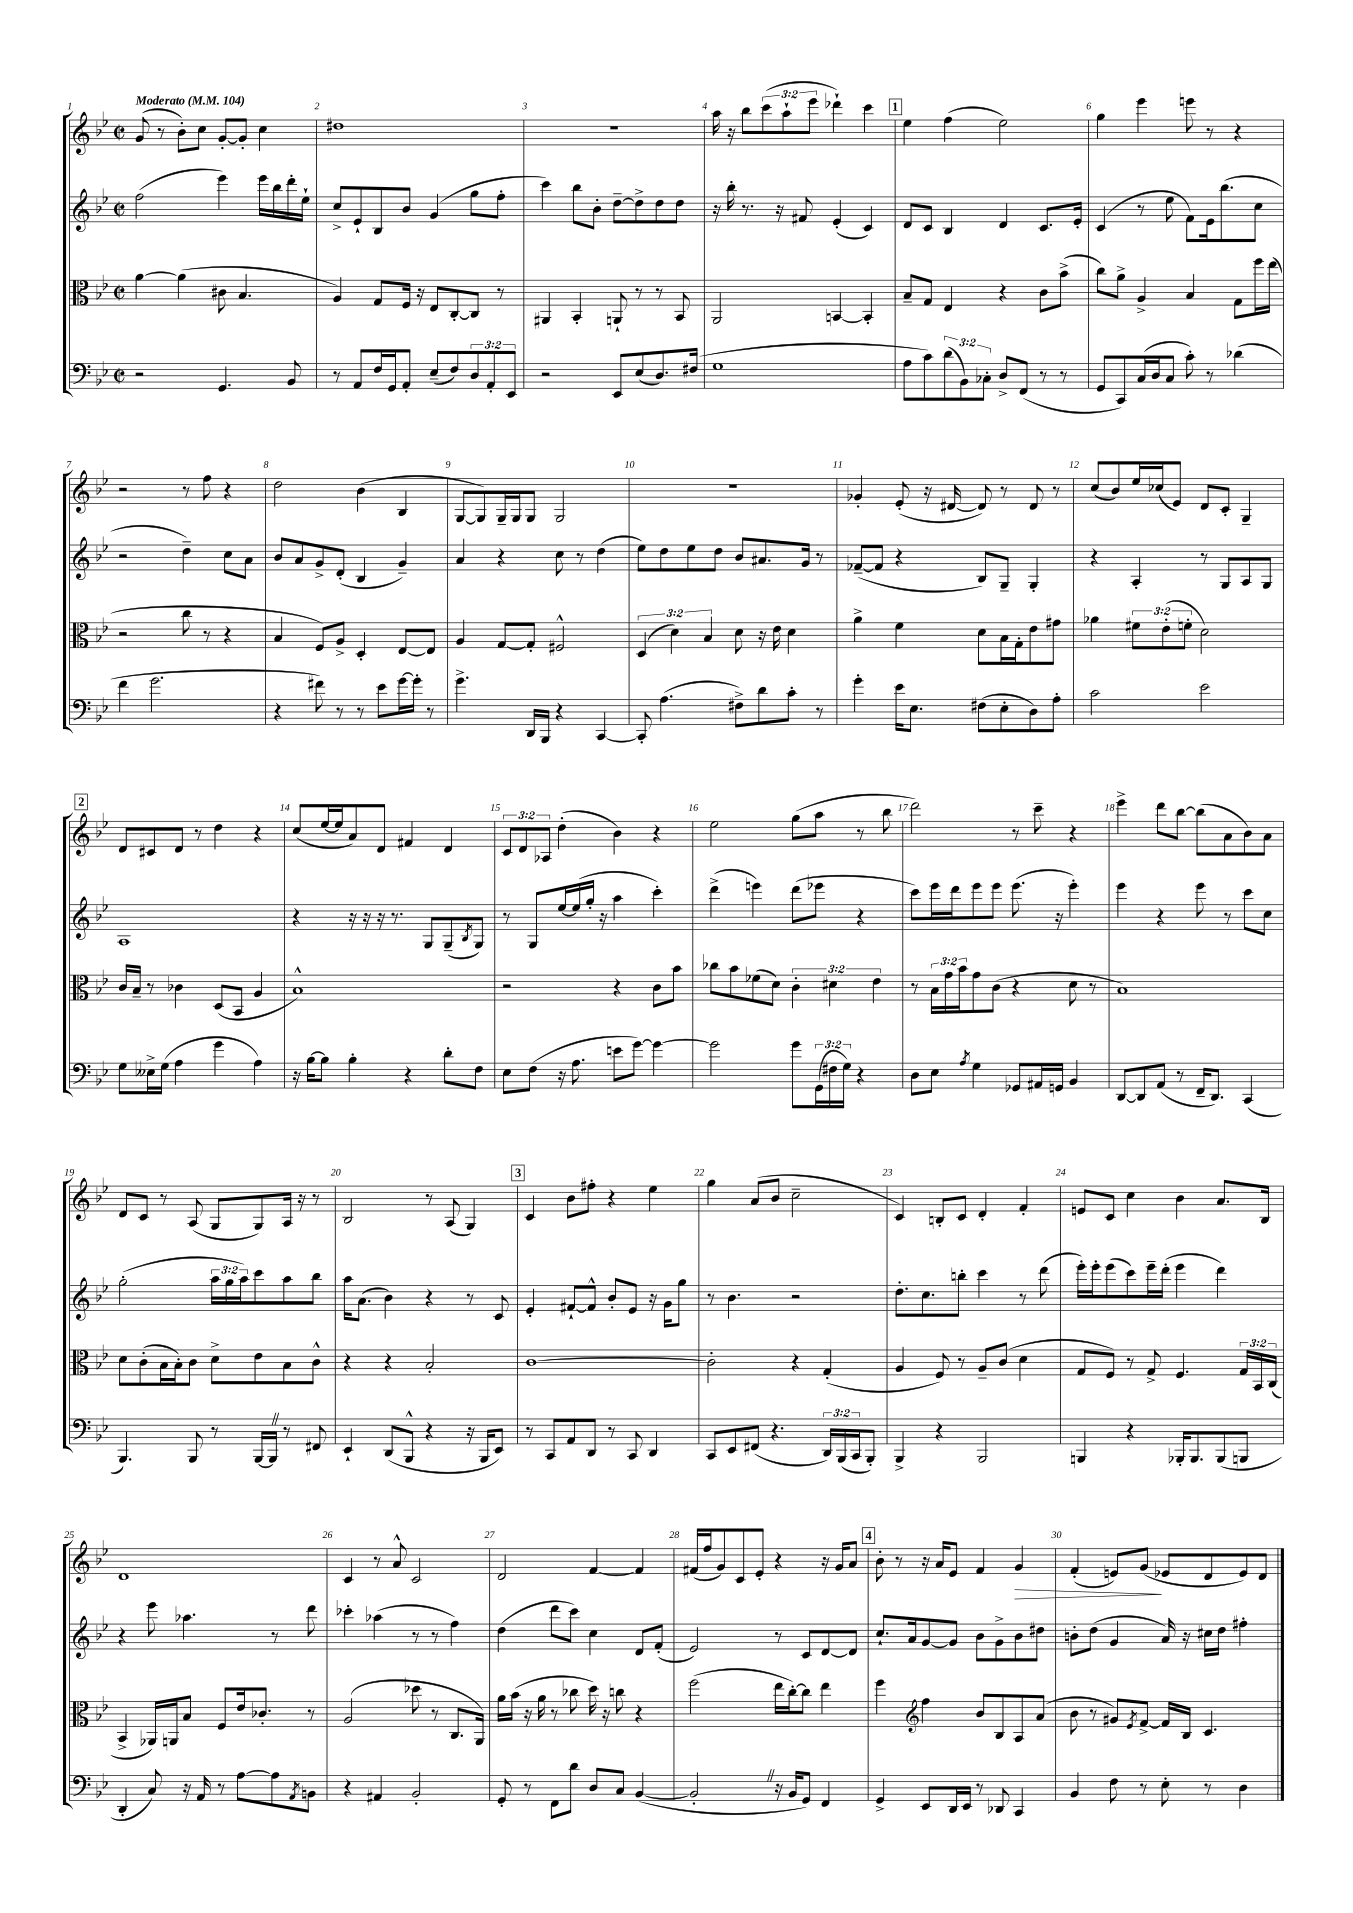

**kern	**kern	**kern	**kern	**dynam
*part4	*part3	*part2	*part1	*part1
*staff4	*staff3	*staff2	*staff1	*staff1
*clefF4	*clefC3	*clefG2	*clefG2	*
*k[b-e-]	*k[b-e-]	*k[b-e-]	*k[b-e-]	*
*M2/2	*M2/2	*M2/2	*M2/2	*
*met(c|)	*met(c|)	*met(c|)	*met(c|)	*
*MM104	*MM104	*MM104	*MM104	*
=1	=1	=1	=1	=1
!	!	!	!LO:TX:a:B:t=Moderato	!
2r	[4a\	(2ff\	(8g/	.
.	.	.	8r	.
.	(4a\]	.	8b-'\L)	.
.	.	.	8cc\J	.
4.GG/	8c#X\	4eee-\)	[8g'/L	.
.	4.B-/	.	8g'/J]	.
.	.	16eee-\LL	4cc\	.
.	.	16bb-\	.	.
8BB-/	.	16ddd'\	.	.
.	.	16ee-`\JJ	.	.
=2	=2	=2	=2	=2
8r	4A/)	8cc^/L	1dd#X	.
8AA/L	.	8e-`/	.	.
16F/L	8G/L	8B-/	.	.
16GG/J	.	.	.	.
8AA'/J	16F/Jk	8b-/J	.	.
.	16r	.	.	.
(8E-~/L	8E-/L	(4g/	.	.
8F/)	[8C'/	.	.	.
12D/	8C/J]	8gg\L	.	.
12AA'/	.	.	.	.
.	8r	8ff'\J	.	.
12EE-/J	.	.	.	.
=3	=3	=3	=3	=3
2r	4AA#X/	4ccc\)	1r	.
.	4BB-'/	8bb-\L	.	.
.	.	8b-'\J	.	.
8EE-/L	8AAn`/	[8dd~\L	.	.
(8E-/	8r	8dd^\]	.	.
8.D/)	8r	8dd\	.	.
.	8BB-/	8dd\J	.	.
(16F#X/Jk	.	.	.	.
=4	=4	=4	=4	=4
1G	2AA/	16r	16aa\	.
.	.	16bb-'\	16r	.
.	.	8.r	8bb-\L	.
.	.	.	(12ccc\	.
.	.	16r	.	.
.	.	.	12aa`\	.
.	.	8f#X/	.	.
.	.	.	12eee-\J	.
.	[4BBn/	(4e-'/	4ddd-X`\)	.
.	4BB'/]	4c/)	4ccc\	.
!!LO:REH:place=s1:t=1
=5	=5	=5	=5	=5
8A\L	8B-~/L	8d/L	4ee-\	.
8c\)	8G/J	8c/J	.	.
(12d\	4E-/	4B-/	(4ff\	.
12BB-\)	.	.	.	.
12C-X'\J	.	.	.	.
8D^/L	4r	4d/	2ee-\)	.
(8FF/J	.	.	.	.
8r	8c\L	8.c/L	.	.
8r	(8b-^\J	.	.	.
.	.	16e-'/Jk	.	.
=6	=6	=6	=6	=6
8GG/L	8cc\L)	(4c/	4gg\	.
8CC/)	8a^\J	.	.	.
(16C/L	4A^/	8r	4eee-\	.
16D/J	.	.	.	.
8C/J	.	8ee-\	.	.
8c'\)	4B-/	8f\L)	8eeen\	.
8r	.	16e-\k	8r	.
.	.	(8.bb-\	.	.
(4d-X\	8G\L	.	4r	.
.	16ff\L	8cc\J	.	.
.	(16ee-\JJ	.	.	.
!!LO:LB:g=z
=7	=7	=7	=7	=7
4f\	2r	2r	2r	.
2.g\	.	.	.	.
.	8cc\	4dd~\)	8r	.
.	8r	.	8ff\	.
.	4r	8cc\L	4r	.
.	.	8a\J	.	.
=8	=8	=8	=8	=8
4r	4B-/	8b-/L	2dd\	.
.	.	8a/	.	.
8f#X\)	8F/L)	8g^/	.	.
8r	8A^/J	(8d'/J	.	.
8r	4D'/	4B-/	(4b-\	.
8e-\L	.	.	.	.
[16g\L	[8E-/L	4g~/)	4B-/	.
16g'\JJ]	.	.	.	.
8r	8E-/J]	.	.	.
=9	=9	=9	=9	=9
4.g^\	4A/	4a/	[8G/L	.
.	.	.	8G/])	.
.	[8G/L	4r	16G~/L	.
.	.	.	16G/J	.
16DD/LL	8G'/J]	.	8G/J	.
16BBB-/JJ	.	.	.	.
4r	2F#X^^/	8cc\	2G/	.
.	.	8r	.	.
[4CC/	.	(4dd\	.	.
=10	=10	=10	=10	=10
8CC'/]	(6D/	8ee-\L)	1r	.
(4.A\	.	8dd\	.	.
.	6d\)	.	.	.
.	.	8ee-\	.	.
.	6B-/	.	.	.
.	.	8dd\J	.	.
8F#X^\L)	8d\	8b-/L	.	.
8d\	16r	8.a#X/	.	.
.	16e-\	.	.	.
8c'\J	4d\	.	.	.
.	.	16g/Jk	.	.
8r	.	8r	.	.
=11	=11	=11	=11	=11
4g'\	4a^\	([8f-X~/L	4g-X'/	.
.	.	8f-/J]	.	.
16e-\KL	4f\	4r	(8e-'/	.
8.E-\J	.	.	.	.
.	.	.	16r	.
.	.	.	[16d#X/	.
(8F#X\L	8d\L	8B-/L)	8d#/])	.
8E-'\	16B-\L	8G~/J	8r	.
.	16G'\J	.	.	.
8D\)	8e-\	4G'/	8d#/	.
8A'\J	8g#X\J	.	8r	.
=12	=12	=12	=12	=12
2c\	4a-X\	4r	(8cc/L	.
.	.	.	8b-/)	.
.	12f#X\L	4A'/	16ee-/L	.
.	.	.	(16cc-X/J	.
.	(12e-'\	.	.	.
.	.	.	8e-/J)	.
.	12fn'\J	.	.	.
2e-\	2d\)	8r	8d/L	.
.	.	8G/L	8c'/J	.
.	.	8A/	4G~/	.
.	.	8G/J	.	.
!!LO:LB:g=z
!!LO:REH:place=s1:t=2
=13	=13	=13	=13	=13
8G\L	16c/LL	1A	8d/L	.
.	16B-~/JJ	.	.	.
16E--X^\L	8r	.	8c#X/	.
(16G\JJ	.	.	.	.
4A\	4c-X\	.	8d/J	.
.	.	.	8r	.
4g\	(8D/L	.	4dd\	.
.	8BB-/J	.	.	.
4A\)	4A/	.	4r	.
=14	=14	=14	=14	=14
16r	1B-^^)	4r	(8cc/L	.
[16B-\KL	.	.	.	.
8B-\J]	.	.	[16ee-/L	.
.	.	.	16ee-/J]	.
4B-'\	.	16r	8a/)	.
.	.	16r	.	.
.	.	16r	8d/J	.
.	.	8.r	.	.
4r	.	.	4f#X/	.
.	.	8G/L	.	.
8d'\L	.	(8G~/	4d/	.
.	.	8qB-/	.	.
8F\J	.	8G/J)	.	.
=15	=15	=15	=15	=15
8E-\L	2r	8r	12c/L	.
.	.	.	12d/	.
(8F\J	.	8G/L	.	.
.	.	.	12A-X/J	.
16r	.	[16ee-/L	(4dd'\	.
8.A\	.	(16ee-/]	.	.
.	.	16gg'/JJ	.	.
.	.	16r	.	.
8en\L	4r	4aa\	4b-\)	.
[8g\J)	.	.	.	.
4g\_	8c\L	4ccc'\)	4r	.
.	8b-\J	.	.	.
=16	=16	=16	=16	=16
2g\]	8cc-X\L	(4ddd^\	2ee-\	.
.	8b-\	.	.	.
.	(8f-X\	4eeen\)	.	.
.	8d\J)	.	.	.
8g\L	6c'\	(8ddd\L	(8gg\L	.
(24GG\L	.	8eee-X\J	8aa\J	.
24F#X\	6d#X\	.	.	.
24G\JJ)	.	.	.	.
4r	.	4r	8r	.
.	6e-\	.	.	.
.	.	.	8bb-\	.
=17	=17	=17	=17	=17
8D\L	8r	8ccc\L)	2ddd\)	.
8E-\J	24B-\LL	16eee-\L	.	.
.	24g\	.	.	.
.	.	16ddd\J	.	.
.	24b-\J	.	.	.
8qA/	.	.	.	.
4G\	8g\	8eee-\	.	.
.	(8c\J	8eee-\J	.	.
8GG-X/L	4r	(8.eee-\	8r	.
16AA#X/L	.	.	8ccc~\	.
16GGn/JJ	.	16r	.	.
4BB-/	8d\	4eee-'\)	4r	.
.	8r	.	.	.
=18	=18	=18	=18	=18
[8DD/L	1B-)	4eee-\	4eee-^\	.
8DD/]	.	.	.	.
(8AA/J	.	4r	8ddd\L	.
8r	.	.	[8bb-\J	.
16FF~/KL	.	8eee-\	(8bb-\L]	.
8.DD/J)	.	.	.	.
.	.	8r	8a\	.
(4CC/	.	8ccc\L	8b-\)	.
.	.	8cc\J	8a\J	.
!!LO:LB:g=z
=19	=19	=19	=19	=19
4.BBB-/)	8d\L	(2gg'\	8d/L	.
.	(8c'\	.	8c/J	.
.	16B-\L	.	8r	.
.	16B-'\J)	.	.	.
8BBB-/	8c\J	.	(8A/	.
8r	8d^\L	24aa\LL	8G/L	.
.	.	24gg\	.	.
.	.	24aa\J)	.	.
[16BBB-/LL	8e-\	8ccc\	8G/)	.
16BBB-Z/JJ]	.	.	.	.
8r	8B-\	8aa\	16A/Jk	.
.	.	.	16r	.
8FF#X/	8c^^\J	8bb-\J	8r	.
=20	=20	=20	=20	=20
4EE-`/	4r	16aa\KL	2B-/	.
.	.	(8.a\J	.	.
(8DD/L	4r	4b-\)	.	.
8BBB-^^/J	.	.	.	.
4r	2B-'/	4r	8r	.
.	.	.	(8A/	.
16r	.	8r	4G/)	.
16BBB-/KL	.	.	.	.
8EE-/J)	.	8c/	.	.
!!LO:REH:place=s1:t=3
=21	=21	=21	=21	=21
8r	[1c	4e-'/	4c/	.
8CC/L	.	.	.	.
8AA/	.	[8f#X`/L	8b-\L	.
8DD/J	.	8f#^^/J]	8ff#X'\J	.
8r	.	8b-'/L	4r	.
8CC/	.	8e-/J	.	.
4DD/	.	16r	4ee-\	.
.	.	16g\KL	.	.
.	.	8gg\J	.	.
=22	=22	=22	=22	=22
8CC/L	2c'\]	8r	4gg\	.
8EE-/	.	4.b-\	.	.
(8FF#X/J	.	.	(8a/L	.
4.r	.	.	8b-/J	.
.	4r	2r	2cc~\	.
24DD/LL)	(4G'/	.	.	.
(24BBB-/	.	.	.	.
24CC/J	.	.	.	.
8BBB-'/J)	.	.	.	.
=23	=23	=23	=23	=23
4BBB-^/	4A/	8.dd'\L	4c/)	.
.	.	8.cc\	.	.
4r	8F/)	.	8Bn'/L	.
.	8r	8bbn'\J	8c/J	.
2BBB-/	8A~/L	4ccc\	4d'/	.
.	(8c/J	.	.	.
.	4d\	8r	4f'/	.
.	.	(8ddd\	.	.
=24	=24	=24	=24	=24
4BBBn/	8G/L	16eee-'\LL)	8en/L	.
.	.	16eee-'\J	.	.
.	8F/J)	(8eee-\	8c/J	.
4r	8r	8ccc\)	4cc\	.
.	8G^/	16eee-~\L	.	.
.	.	(16ddd'\JJ	.	.
16BBB-X'/KL	4.F/	4eee-\	4b-\	.
8.BBB-/	.	.	.	.
(8BBB-/	.	4ddd\)	8.a/L	.
8BBBn/J	24G/LL	.	.	.
.	24BB-/	.	.	.
.	.	.	16B-/Jk	.
.	(24C/JJ	.	.	.
!!LO:LB:g=z
=25	=25	=25	=25	=25
4DD'/	4BB-^/	4r	1d	.
8C/)	16AA-X/LL)	8eee-\	.	.
.	16AAn/J	.	.	.
16r	8B-/J	4.aa-X\	.	.
16AA/	.	.	.	.
8r	8F/L	.	.	.
[8A\L	16e-/k	.	.	.
.	8.c-X'/J	.	.	.
8A\]	.	8r	.	.
8qAA/	.	.	.	.
8BBn\J	8r	8ddd\	.	.
=26	=26	=26	=26	=26
4r	(2A/	4ccc-X'\	4c/	.
4AA#X/	.	(4aa-X\	8r	.
.	.	.	8a^^/	.
2BB-'/	8dd-X\	8r	2c/	.
.	8r	8r	.	.
.	8.C/L	4ff\)	.	.
.	16AA/Jk)	.	.	.
=27	=27	=27	=27	=27
8GG'/	16a\LL	(4dd\	2d/	.
.	(16b-\JJ	.	.	.
8r	16r	.	.	.
.	16a\	.	.	.
8FF\L	8r	8ddd\L	.	.
8d\J	8cc-X\	8ccc\J)	.	.
8D/L	16dd\)	4cc\	[4f/	.
.	16r	.	.	.
8C/J	8ccn\	.	.	.
([4BB-/	4r	8d/L	4f/]	.
.	.	(8f'/J	.	.
=28	=28	=28	=28	=28
2BB-'Z/]	(2ff\	2e-/)	(16f#X/LL	.
.	.	.	16ff/J	.
.	.	.	8g/)	.
.	.	.	8c/	.
.	.	.	8e-'/J	.
16r	16ee-\LL	8r	4r	.
16BB-/KL	[16cc'\J)	.	.	.
8GG/J)	8cc\J]	8c/L	.	.
4FF/	4ee-\	[8d/	16r	.
.	.	.	16g/KL	.
.	.	8d/J]	8a/J	.
!!LO:REH:place=s1:t=4
=29	=29	=29	=29	=29
4GG^/	4ff\	8.cc`/L	8b-'\	.
.	.	.	8r	.
.	.	16a/k	.	.
*	*clefG2	*	*	*
8EE-/L	4ff\	[8g/	16r	.
.	.	.	16a/KL	.
16DD/L	.	8g/J]	8e-/J	.
16EE-/JJ	.	.	.	.
8r	8b-/L	8b-\L	4f/	.
8DD-X/	8B-/	8g^\	.	.
!	!	!	!	!LO:HP:b
4CC/	8A/	8b-\	4g/	>
.	(8a/J	8dd#X\J	.	.
=30	=30	=30	=30	=30
4BB-/	8b-\	8bn'\L	(4f'/	.
.	8r	(8dd\J	.	.
8F\	8g#X/L)	4g/	8en/L)	.
.	8qe-/	.	.	.
8r	[8f^/J	.	(8g/J	.
8E-'\	16f/LL]	16a/)	8e-X/L	]
.	16B-/JJ	16r	.	.
8r	4.c/	16cc#X\LL	8d/	.
.	.	16dd\JJ	.	.
4D\	.	4ff#X'\	8e-/)	.
.	.	.	8d/J	.
==	==	==	==	==
*-	*-	*-	*-	*-
